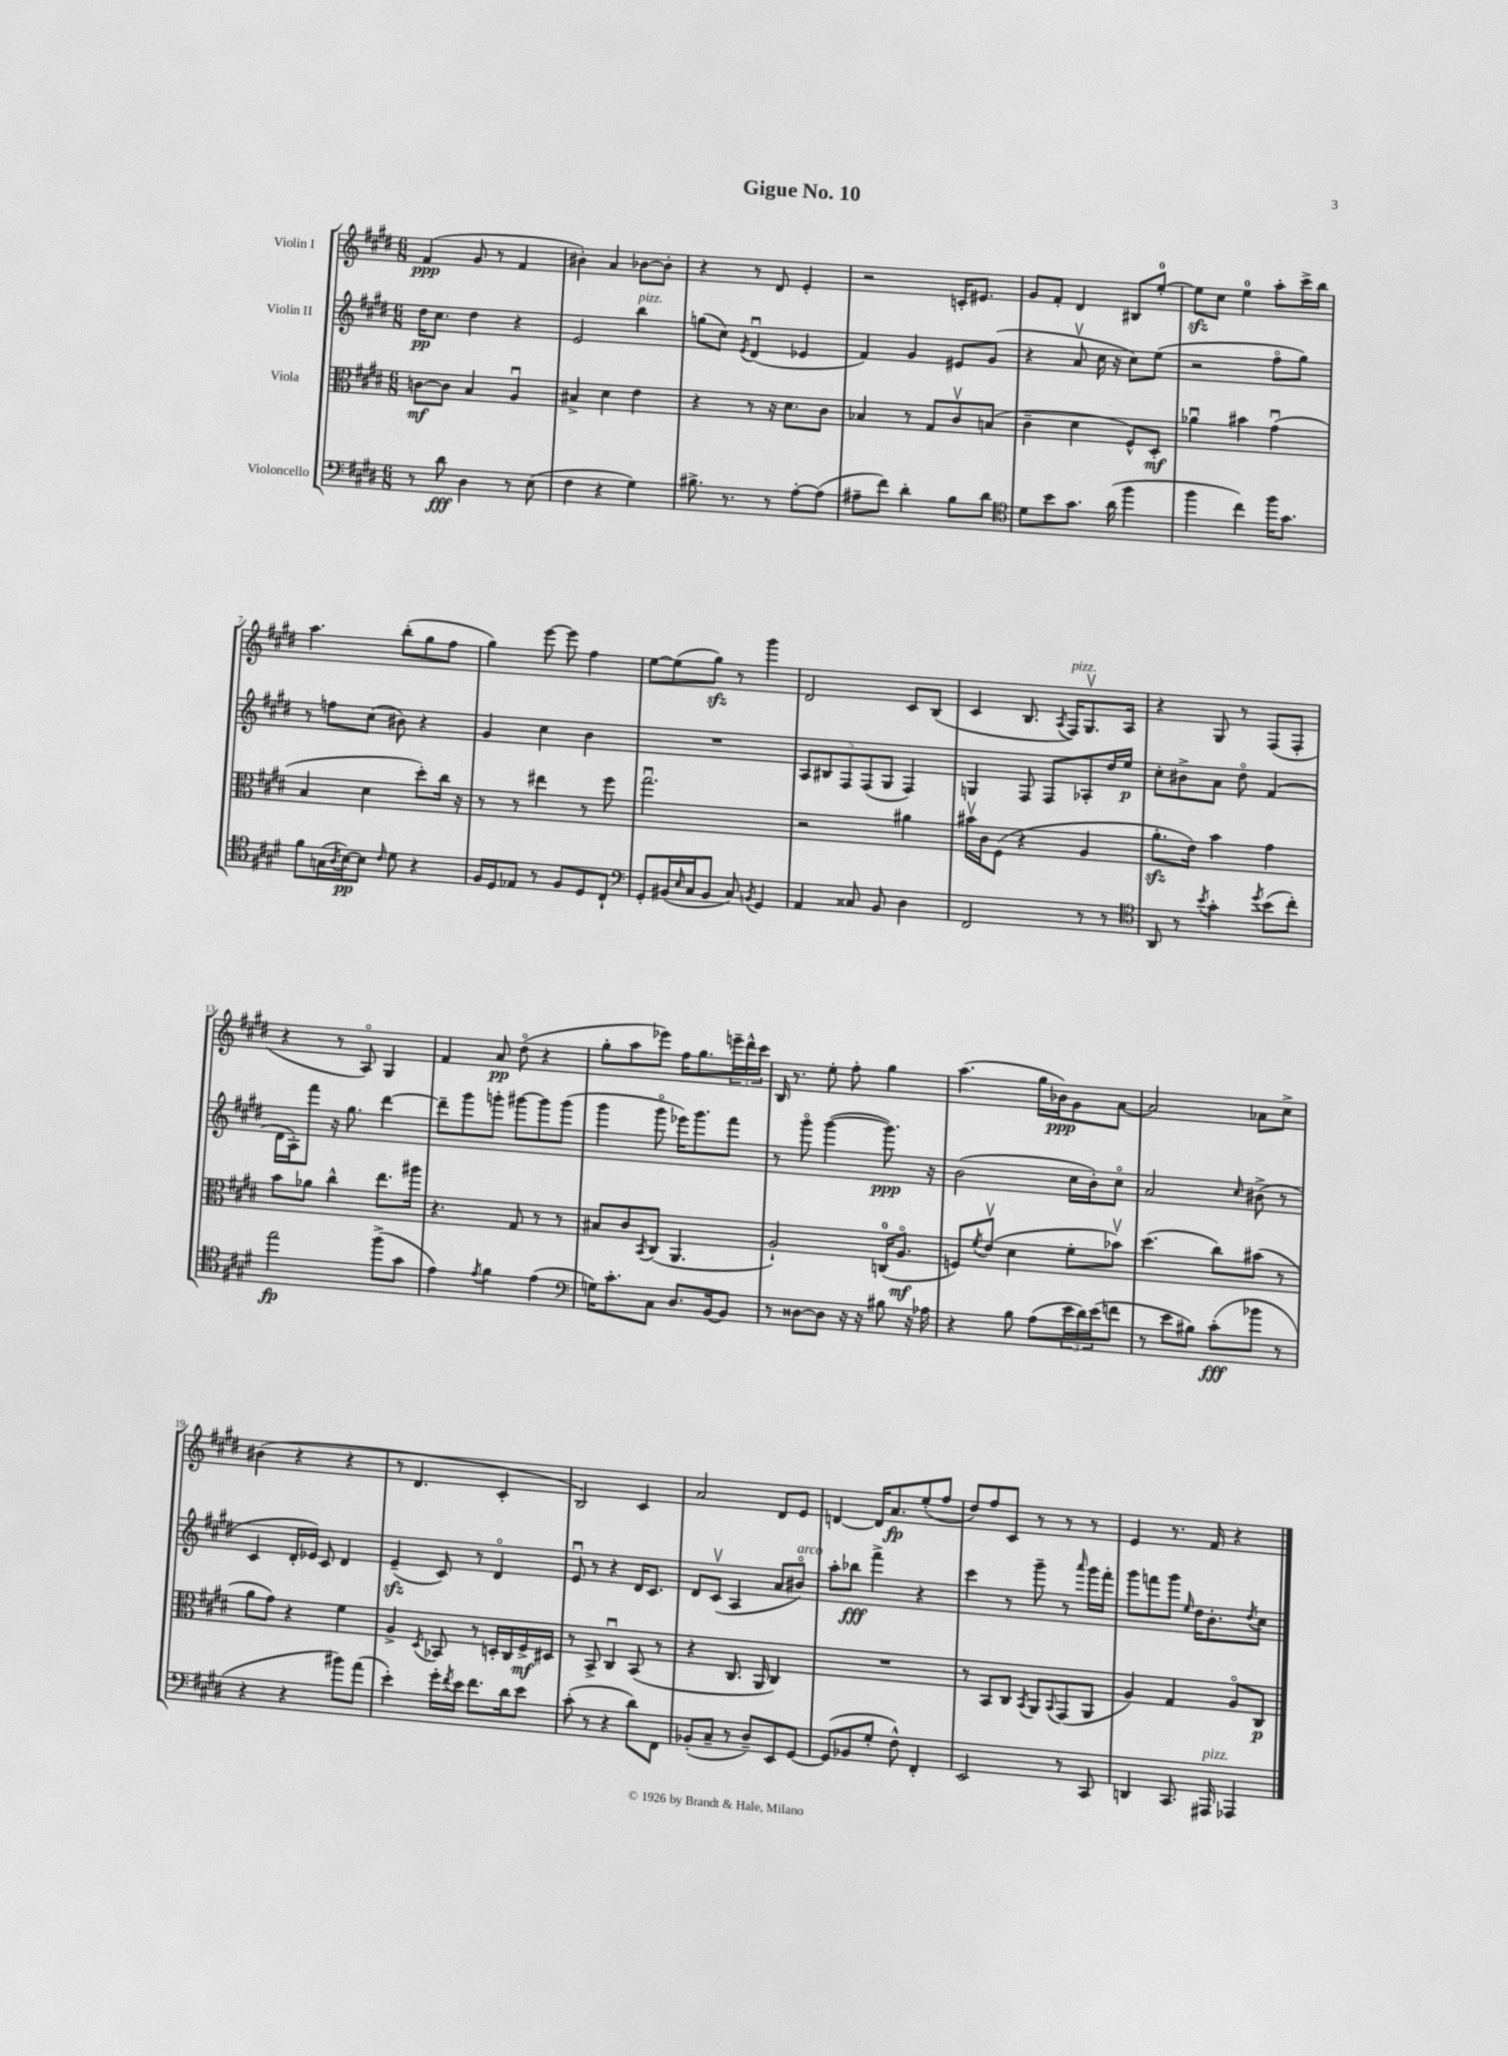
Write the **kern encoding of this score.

**kern	**kern	**kern	**kern
*staff4	*staff3	*staff2	*staff1
*clefF4	*clefC3	*clefG2	*clefG2
*k[f#c#g#d#]	*k[f#c#g#d#]	*k[f#c#g#d#]	*k[f#c#g#d#]
*M6/8	*M6/8	*M6/8	*M6/8
8r	[8c\L	16dd#\LK	(4f#/
.	.	8.cc#\J	.
8d#\	8c\]J	.	.
4D#\	4B/	4dd#\	8g#/
.	.	.	8r
8r	4Au/	4r	4f#/
(8E\	.	.	.
=	=	=	=
4F#\	4B#^/	2e/	4b#'\)
4r	4d#\	.	4a/
4G#\)	4e\	4bb\	[8b-\L
.	.	.	8b-'\]J
=	=	=	=
8.B#^\	4r	(8gg\L	4r
.	.	8cc#\J)	.
8.r	.	.	.
.	.	8qe/	.
.	8r	(4d#u/	8r
8r	16r	.	8d#/
.	8.d#\L	.	.
[8A'\L	.	4e-/	4e'/
(8A\]J	8c#\J	.	.
=	=	=	=
8A#~\L	4B-/	4f#/)	2r
8f#\J)	.	.	.
4d#'\	8r	4g#/	.
.	8G#/L	.	.
8B\L	8c#v/	8e#/L	16c'/LK
.	.	.	8.e#/J
8d#\J	(8B/J	(8g#/J	.
=	=	=	=
*clefC4	*	*	*
8d#\L	4c#~\	4r	8g#/L
8b\	.	.	8f#'/J
8.g#\J	4d#\	8av/	4d#/
.	.	16cc#\	.
(16a\	.	16r	.
4ff#\	8F#^^/L)	8cc#\L)	8B#/L
.	8D#'/J	(8ee\J	[8ee'/J
=	=	=	=
4ff#\	4a-u\	2r	8ee\]L
.	.	.	8cc#\J
4cc#\)	4b#\	.	4ee\
16ff#\LK	(4g#u\	8ff#o\L	8aa'\L
8.g#\J	.	.	.
.	.	8gg#\J)	16ccc#^\L
.	.	.	16bb\JJ
=	=	=	=
8f#\L	4B/	8r	4.aa\
(16G\L	.	8ff\L	.
8qA/	.	.	.
[16B\J)	.	.	.
8B\]J	4d#\	(8cc#\J	.
16qqc#/	.	.	.
8d#\	.	8b#\)	(8bb'\L
4r	8dd#'\L)	4r	8gg#\
.	16cc#\Jk	.	8ff#\J
.	16r	.	.
=	=	=	=
16F#/LL	8r	4g#/	4gg#\)
16D#/J	.	.	.
8E-/J	8r	.	.
8r	4ee#\	4cc#\	[8eee\
8F#/L	.	.	8eee\]
8D#/	8r	4b\	4ff#\
8C#`/J	8ff#\	.	.
=	=	=	=
*clefF4	*	*	*
8GG#'/L	2.gg#u\	2.r	[8ee\L
(16BB#/L	.	.	(8ee\]
16qqE/	.	.	.
16C#/J	.	.	.
8BB#/J	.	.	8gg#\J)
8C#/)	.	.	8r
8qBB/	.	.	.
4GG#/	.	.	4ggg#\
=	=	=	=
4AA/	2r	10A/L	2d#/
.	.	10B#/	.
.	.	10F#/	.
8C##/	.	.	.
.	.	(10F#/	.
8BB/	.	.	.
.	.	10G#/J	.
4D#\	4a#\	4F#/)	8c#/L
.	.	.	(8B/J
=	=	=	=
2FF#/	16b#v\LL	4G/	4c#/
.	16c#\J	.	.
.	(8F#\J	.	.
.	4r	8F#/	8.B/
.	.	8F#/L	.
.	.	.	8qA/
.	.	.	16F#/LK)
8r	4A/	8A-'/	8.G#v/
8r	.	16dd#/L	.
.	.	16ee/JJ	16A/Jk
=	=	=	=
*clefC4	*	*	*
8AA/	8.a'\L	8cc#'\L	4r
8r	.	8b#^\	.
.	16e\Jk)	.	.
8qb/	.	.	.
4g#'\	4b\	8a\J	8G#/
.	.	8dd#o\	8r
8qdd#/	.	.	.
(8b\L	4g#\	(4f#/	(8F#/L
8cc#'\J)	.	.	8F#'/J
=	=	=	=
2ee\	8b\L	16d#\LL	4r
.	.	16A'\J)	.
.	8a-\J	8fff#\J	.
.	4cc#^^\	16r	8r
.	.	8.gg#\	.
.	.	.	8Ao/)
(8ff#^\L	8.ee\L	[4ddd#\	4G#/
8g#\J	.	.	.
.	16aa#\Jk	.	.
=	=	=	=
4e\)	4.r	8ddd#~\]L	4f#/
.	.	8ggg#\	.
8qe/	.	.	.
4f#\	.	8ggg'\J	8a/
.	8G#/	[8ggg#\L	(8dd#o\
(4e\	8r	8ggg#\]	4r
.	8r	(8ggg#\J	.
=	=	=	=
*clefF4	*	*	*
16G\LK)	8B#/L	4ggg#\	8gg#'\L
8.c#'\	.	.	.
.	8c#/	.	8aa\
.	8qBB/	.	.
8C#\J	(8C#/J	8ggg#o\	8eee-\J)
8.D#/L	4.AA/	16eee-\LK)	16ff#\LK
.	.	8.ggg#\	8.gg#\
[16BB/k	.	.	.
8BB/]J	.	8fff#\J	24eee~\L
.	.	.	24ddd#^^\
.	.	.	24ccc#\JJ
=	=	=	=
8r	2A`/)	8r	16B/
.	.	.	8.r
[8D##\L	.	8ggg#o\	.
8D##\]J	.	([4ggg#\	8ee'\
16r	.	.	8ff#'\
16r	.	.	.
8B#\	(16C/LK	8.ggg#\])	4gg#\
.	8.Ao/J	.	.
16r	.	.	.
16A-\	.	16r	.
=	=	=	=
4r	8F/L)	(2b\	(4.aa\
.	8qf#/	.	.
.	(8ev/J	.	.
8B\	4d#\	.	.
(8A\L	.	.	16gg#\LL
.	.	.	16b-\J)
24e\L	8f#'\L	16cc#\LL	8g#\
24d#\)	.	.	.
.	.	16b'\J)	.
(24e\J	.	.	.
8f\J	8b-v\J)	8cc#o\J	[8a\J
=	=	=	=
8r	(4.dd#\	2a/	2a/]
8e\L	.	.	.
8B#\J)	.	.	.
(8c#'\L	8cc#\L)	.	.
.	.	16qqcc#/	.
8b-\J	(8b#\J	(8b#^\	8a-\L
8r	8r	8r	8cc#^\J
=	=	=	=
4r	8a\L	4c#/	(4b#\
.	8g#\J)	.	.
4r	4r	16d#'/LL	4r
.	.	16e-/JJ)	.
.	.	8c#/	.
8b#\L)	4f#\	4d#/	4r
(8a\J	.	.	.
=	=	=	=
4e'\)	4A^/	(4e~/	8r
.	.	.	4.d#/
.	8qD#/	.	.
16g#'\LL	8BB-/	8c#/)	.
8qf#/	.	.	.
16e\JJ	.	.	.
8.f#\L	8r	8r	.
.	16D'/LL	4d#o/	4c#'/
16d#\k	16C#/	.	.
8e\J	16F#^/	.	.
.	16D#/JJ	.	.
=	=	=	=
(8c#'\	8r	8eu/	2B/)
8r	8BB^/	8r	.
4r	4C#u/	4r	.
8d#\L)	(8BB/	16d#/LK	4c#/
.	.	8.c#/J	.
8FF#\J	8r	.	.
=	=	=	=
(8BB-'/L	4r	8d#/L	2a/
8C#~/J	.	(8c#v/J	.
8r	8.C#/	4A/	.
8D#~/L)	.	.	.
.	16AA/	.	.
8EE/	4C#/)	8a/L	8d#/L
[8GG#/J	.	8b#o/J)	8e/J
=	=	=	=
(8GG#/]L	2.r	8aa'\L	[4d/
8BB-/	.	8bb-\J	.
8G#'/J	.	4fff#^\	16d/]LK
.	.	.	8.a/
8F#^^\)	.	.	.
4FF#'/	.	4r	(8ee'/
.	.	.	8ff#/J
=	=	=	=
2EE/	8r	4ccc#\	8dd#/L)
.	8BB/L	.	8ff#/
.	8C#/J	8r	8c#/J
.	8qBB/	.	.
.	8AA/L	8ggg#~\	8r
.	8qqBB/	.	.
8r	(8GG#/	8r	8r
.	.	16qqaaa/	.
8CC#/	8AA/J	16ggg#\LL	8r
.	.	16fff#'\JJ	.
=	=	=	=
4DD/	4A/)	8ggg#\L	4e/
.	.	8fff\	.
8.CC#/	4G#/	8ggg#\J	8.r
.	.	16qqee/	.
.	.	16dd#\LK	.
16AAA#/	.	8.b'\	16f#/
4AAA-/	8Ao/L	.	4r
.	.	8qdd#/	.
.	8C#/J	8cc#\J	.
==	==	==	==
*-	*-	*-	*-
